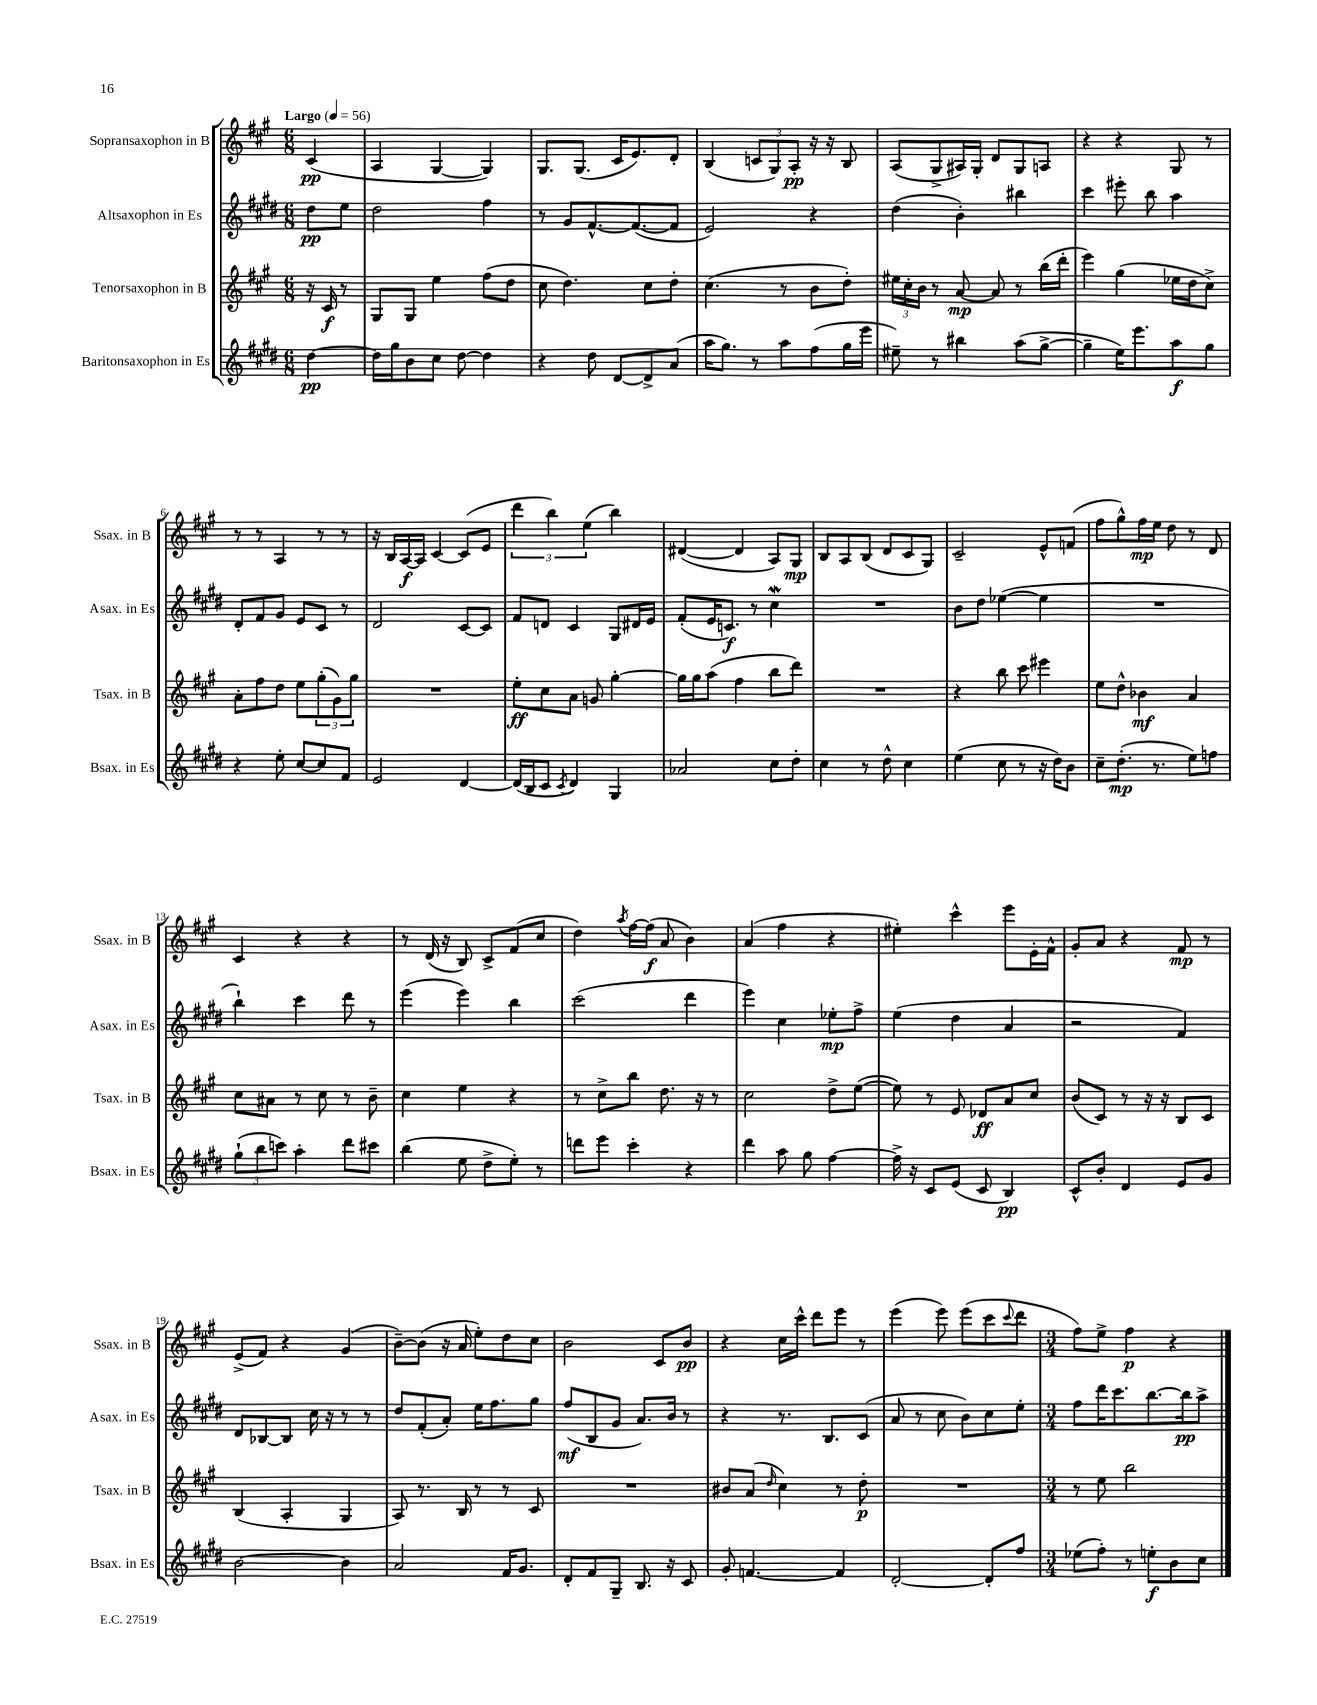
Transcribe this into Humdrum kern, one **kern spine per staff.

**kern	**dynam	**kern	**dynam	**kern	**dynam	**kern	**dynam
*part4	*part4	*part3	*part3	*part2	*part2	*part1	*part1
*staff4	*staff4	*staff3	*staff3	*staff2	*staff2	*staff1	*staff1
*I"Baritonsaxophon in Es	*	*I"Tenorsaxophon in B	*	*I"Altsaxophon in Es	*	*I"Sopransaxophon in B	*
*I'Bsax. in Es	*	*I'Tsax. in B	*	*I'Asax. in Es	*	*I'Ssax. in B	*
*clefG2	*	*clefG2	*	*clefG2	*	*clefG2	*
*k[f#c#g#d#]	*	*k[f#c#g#]	*	*k[f#c#g#d#]	*	*k[f#c#g#]	*
*M6/8	*	*M6/8	*	*M6/8	*	*M6/8	*
*MM56	*	*MM56	*	*MM56	*	*MM56	*
=	=	=	=	=	=	=	=
!	!	!	!	!	!	!LO:TX:a:B:t=Largo	!
[4dd#\	pp	16r	.	8dd#\L	pp	(4c#/	pp
.	.	16c#/	f	.	.	.	.
.	.	8r	.	8ee\J	.	.	.
=1	=1	=1	=1	=1	=1	=1	=1
16dd#\LL]	.	8G#/L	.	2dd#\	.	4A/	.
16gg#\J	.	.	.	.	.	.	.
8b\	.	8G#/J	.	.	.	.	.
8cc#\J	.	4ee\	.	.	.	[4G#/	.
[8dd#\	.	.	.	.	.	.	.
4dd#\]	.	(8ff#\L	.	4ff#\	.	4G#/])	.
.	.	8dd\J	.	.	.	.	.
=2	=2	=2	=2	=2	=2	=2	=2
4r	.	8cc#\	.	8r	.	8.G#/L	.
.	.	4.dd\)	.	8g#/L	.	.	.
.	.	.	.	.	.	(8.G#/J	.
8dd#\	.	.	.	[8.f#^^/	.	.	.
[8d#/L	.	.	.	.	.	16c#/KL	.
.	.	.	.	(8.f#/_	.	8.e/)	.
8d#^/]	.	8cc#\L	.	.	.	.	.
(8a/J	.	8dd'\J	.	8f#/J]	.	8d'/J	.
=3	=3	=3	=3	=3	=3	=3	=3
16aa\KL	.	(4.cc#\	.	2e/)	.	(4B/	.
8.gg#\J)	.	.	.	.	.	.	.
8r	.	.	.	.	.	12cn/L	.
.	.	.	.	.	.	12G#/)	.
8aa\L	.	8r	.	.	.	.	.
.	.	.	.	.	.	12A'/J	pp
(8ff#\	.	8b\L	.	4r	.	16r	.
.	.	.	.	.	.	16r	.
16gg#\L	.	8dd'\J)	.	.	.	8B/	.
16eee\JJ	.	.	.	.	.	.	.
=4	=4	=4	=4	=4	=4	=4	=4
8ee#X~\)	.	24ee#X\LL	.	(4dd#\	.	(8A/L	.
.	.	24cc#'\	.	.	.	.	.
.	.	24b\JJ	.	.	.	.	.
8r	.	8r	.	.	.	8G#^/	.
4bb#X\	.	[8a/	mp	4b'\)	.	16A#X/L)	.
.	.	.	.	.	.	16G#'/JJ	.
.	.	8a/]	.	.	.	8d/L	.
(8aa\L	.	8r	.	4bb#X\	.	8G#/	.
[8gg#^\J	.	(16bb\LL	.	.	.	8An/J	.
.	.	16ddd'\JJ	.	.	.	.	.
=5	=5	=5	=5	=5	=5	=5	=5
4gg#~\]	.	4eee\)	.	4ccc#\	.	4r	.
16ee\KL)	.	(4gg#\	.	8eee#X'\	.	4r	.
8.eee\	.	.	.	.	.	.	.
.	.	.	.	8bb\	.	.	.
8aa\	f	16ee-X\LL	.	4aa\	.	8G#/	.
.	.	16dd\J	.	.	.	.	.
8gg#\J	.	8cc#^\J)	.	.	.	8r	.
!!LO:LB:g=z
=6	=6	=6	=6	=6	=6	=6	=6
4r	.	8a'\L	.	8d#'/L	.	8r	.
.	.	8ff#\	.	8f#/	.	8r	.
8ee'\	.	8dd\J	.	8g#/J	.	4A/	.
[8cc#/L	.	8ee\L	.	8e/L	.	.	.
8cc#/]	.	(12gg#'\	.	8c#/J	.	8r	.
.	.	12g#\)	.	.	.	.	.
8f#/J	.	.	.	8r	.	8r	.
.	.	12gg#\J	.	.	.	.	.
=7	=7	=7	=7	=7	=7	=7	=7
2e/	.	2.r	.	2d#/	.	16r	.
.	.	.	.	.	.	16B/LL	.
.	.	.	.	.	.	[16A/	f
.	.	.	.	.	.	16A/JJ]	.
.	.	.	.	.	.	[4c#/	.
[4d#/	.	.	.	[8c#/L	.	(8c#/L]	.
.	.	.	.	8c#/J]	.	8e/J	.
=8	=8	=8	=8	=8	=8	=8	=8
(16d#/LL]	.	8ee'\L	ff	8f#/L	.	6ddd\	.
16B/J	.	.	.	.	.	.	.
8c#/J	.	8cc#\	.	8dn/J	.	.	.
.	.	.	.	.	.	6bb\)	.
8qc#/	.	.	.	.	.	.	.
4d#/)	.	8a\J	.	4c#/	.	.	.
.	.	.	.	.	.	(6ee\	.
.	.	8gn/	.	.	.	.	.
4G#/	.	[4gg#'\	.	8G#/L	.	4bb\)	.
.	.	.	.	16d#X/L	.	.	.
.	.	.	.	16e/JJ	.	.	.
=9	=9	=9	=9	=9	=9	=9	=9
2a-X/	.	16gg#\LL]	.	(8f#'/L	.	([4d#X/	.
.	.	16gg#\J	.	.	.	.	.
.	.	(8aa\J	.	16e/K	.	.	.
.	.	.	.	8.cn/J)	f	.	.
.	.	4ff#\	.	.	.	4d#/]	.
.	.	.	.	8r	.	.	.
8cc#\L	.	8bb\L	.	4cc#W\	.	8A/L)	.
8dd#'\J	.	8ddd\J)	.	.	.	8G#/J	mp
=10	=10	=10	=10	=10	=10	=10	=10
4cc#\	.	2.r	.	2.r	.	8B/L	.
.	.	.	.	.	.	8A/	.
8r	.	.	.	.	.	(8B/J	.
8dd#^^\	.	.	.	.	.	8d/L	.
4cc#\	.	.	.	.	.	8c#/	.
.	.	.	.	.	.	8G#/J)	.
=11	=11	=11	=11	=11	=11	=11	=11
(4ee\	.	4r	.	8b\L	.	2c#~/	.
.	.	.	.	8dd#\J	.	.	.
8cc#\	.	8bb\	.	([4ee-X\	.	.	.
8r	.	8ccc#\	.	.	.	.	.
16r	.	4eee#X\	.	4ee-\]	.	8e^^/L	.
16dd#\KL)	.	.	.	.	.	.	.
8b\J	.	.	.	.	.	(8fn/J	.
=12	=12	=12	=12	=12	=12	=12	=12
8cc#~\L	.	8ee\L	.	2.r	.	8ff#\L	.
(8.dd#'\J	mp	8dd^^\J	.	.	.	8gg#^^\)	.
.	.	4b-X\	mf	.	.	16ff#\L	mp
8.r	.	.	.	.	.	16ee\JJ	.
.	.	.	.	.	.	8dd\	.
8ee\L)	.	4a/	.	.	.	8r	.
8ffn\J	.	.	.	.	.	8d/	.
!!LO:LB:g=z
=13	=13	=13	=13	=13	=13	=13	=13
(12gg#`\L	.	8cc#\L	.	4bb`\)	.	4c#/	.
12bb\	.	.	.	.	.	.	.
.	.	8a#X\J	.	.	.	.	.
12cccn\J)	.	.	.	.	.	.	.
4aa'\	.	8r	.	4ccc#\	.	4r	.
.	.	8cc#\	.	.	.	.	.
8ddd#\L	.	8r	.	8ddd#\	.	4r	.
8ccc#X\J	.	8b~\	.	8r	.	.	.
=14	=14	=14	=14	=14	=14	=14	=14
(4bb\	.	4cc#\	.	(4eee\	.	8r	.
.	.	.	.	.	.	(16d/	.
.	.	.	.	.	.	16r	.
8ee\	.	4ee\	.	4eee\)	.	8B/)	.
8dd#^\L	.	.	.	.	.	8c#^/L	.
8ee'\J)	.	4r	.	4bb\	.	(8f#/	.
8r	.	.	.	.	.	8cc#/J	.
=15	=15	=15	=15	=15	=15	=15	=15
8dddn\L	.	8r	.	(2ccc#\	.	4dd\)	.
8eee\J	.	8cc#^\L	.	.	.	.	.
.	.	.	.	.	.	8qaa/	.
4ccc#'\	.	8bb\J	.	.	.	[16ff#\LL	.
.	.	.	.	.	.	(16ff#\JJ]	f
.	.	8.dd\	.	.	.	8a/	.
4r	.	.	.	4ddd#\	.	4b\)	.
.	.	16r	.	.	.	.	.
.	.	8r	.	.	.	.	.
=16	=16	=16	=16	=16	=16	=16	=16
4ddd#\	.	2cc#\	.	4eee\)	.	(4a/	.
8aa\	.	.	.	4cc#\	.	4ff#\	.
8gg#\	.	.	.	.	.	.	.
[4ff#\	.	8dd^\L	.	8ee-X'\L	mp	4r	.
.	.	([8ee\J	.	8ff#^\J	.	.	.
=17	=17	=17	=17	=17	=17	=17	=17
16ff#^\]	.	8ee\])	.	(4ee\	.	4ee#X'\)	.
16r	.	.	.	.	.	.	.
8c#/L	.	8r	.	.	.	.	.
(8e/J	.	8e/	.	4dd#\	.	4ccc#^^\	.
8c#/	.	8d-X/L	ff	.	.	.	.
4B/)	pp	8a/	.	4a/	.	8eee\L	.
.	.	8cc#/J	.	.	.	16e'\L	.
.	.	.	.	.	.	16f#^^\JJ	.
=18	=18	=18	=18	=18	=18	=18	=18
8c#^^/L	.	(8b/L	.	2r	.	8g#'/L	.
8b'/J	.	8c#/J)	.	.	.	8a/J	.
4d#/	.	8r	.	.	.	4r	.
.	.	16r	.	.	.	.	.
.	.	16r	.	.	.	.	.
8e/L	.	8B/L	.	4f#/)	.	8f#/	mp
8g#/J	.	8c#/J	.	.	.	8r	.
!!LO:LB:g=z
=19	=19	=19	=19	=19	=19	=19	=19
[2b\	.	(4B/	.	8d#/L	.	(8e^/L	.
.	.	.	.	[8B-X/	.	8f#/J)	.
.	.	4A'/	.	8B-/J]	.	4r	.
.	.	.	.	16cc#\	.	.	.
.	.	.	.	16r	.	.	.
4b\]	.	4G#/	.	8r	.	(4g#/	.
.	.	.	.	8r	.	.	.
=20	=20	=20	=20	=20	=20	=20	=20
2a/	.	8A/)	.	8dd#/L	.	[8b~\L)	.
.	.	8.r	.	(8f#'/	.	(8b\J]	.
.	.	.	.	8a'/J)	.	16r	.
.	.	16B/	.	.	.	16a/	.
.	.	8r	.	16ee\KL	.	8ee'\L)	.
.	.	.	.	8.ff#\	.	.	.
16f#/KL	.	8r	.	.	.	8dd\	.
8.g#/J	.	.	.	.	.	.	.
.	.	8c#/	.	8gg#\J	.	8cc#\J	.
=21	=21	=21	=21	=21	=21	=21	=21
8d#'/L	.	2.r	.	(8ff#/L	mf	2b\	.
8f#/	.	.	.	8B/	.	.	.
8G#~/J	.	.	.	8g#/J	.	.	.
8.B/	.	.	.	8.a/L)	.	.	.
.	.	.	.	.	.	8c#/L	.
16r	.	.	.	16b/Jk	.	.	.
8c#/	.	.	.	8r	.	8b/J	pp
=22	=22	=22	=22	=22	=22	=22	=22
8g#'/	.	8b#X/L	.	4r	.	4r	.
[4.fn/	.	(8a/J	.	.	.	.	.
.	.	16qqdd/	.	.	.	.	.
.	.	4cc#\)	.	8.r	.	16cc#\LL	.
.	.	.	.	.	.	16ccc#^^\JJ	.
.	.	.	.	.	.	8ddd\L	.
.	.	.	.	8.B/L	.	.	.
4f/]	.	8r	.	.	.	8eee\J	.
.	.	8dd'\	p	(8c#/J	.	8r	.
=23	=23	=23	=23	=23	=23	=23	=23
[2d#'/	.	2.r	.	8a/	.	(4eee\	.
.	.	.	.	8r	.	.	.
.	.	.	.	8cc#\	.	8eee\)	.
.	.	.	.	8b\L)	.	(8eee\L	.
8d#'/L]	.	.	.	8cc#\	.	8ccc#\	.
.	.	.	.	.	.	8qqccc#/	.
8ff#/J	.	.	.	8ee'\J	.	8ddd\J	.
=24	=24	=24	=24	=24	=24	=24	=24
*M3/4	*	*M3/4	*	*M3/4	*	*M3/4	*
(8ee-X\L	.	8r	.	8ff#\L	.	8ff#\L)	.
8ff#'\J)	.	8ee\	.	16ddd#\K	.	8ee^\J	.
.	.	.	.	8.ccc#\	.	.	.
8r	.	2bb\	.	.	.	4ff#\	p
8een'\L	f	.	.	[8.bb\	.	.	.
8b\	.	.	.	.	.	4r	.
.	.	.	.	16bb\k]	pp	.	.
8cc#\J	.	.	.	8aa^\J	.	.	.
==	==	==	==	==	==	==	==
*-	*-	*-	*-	*-	*-	*-	*-
